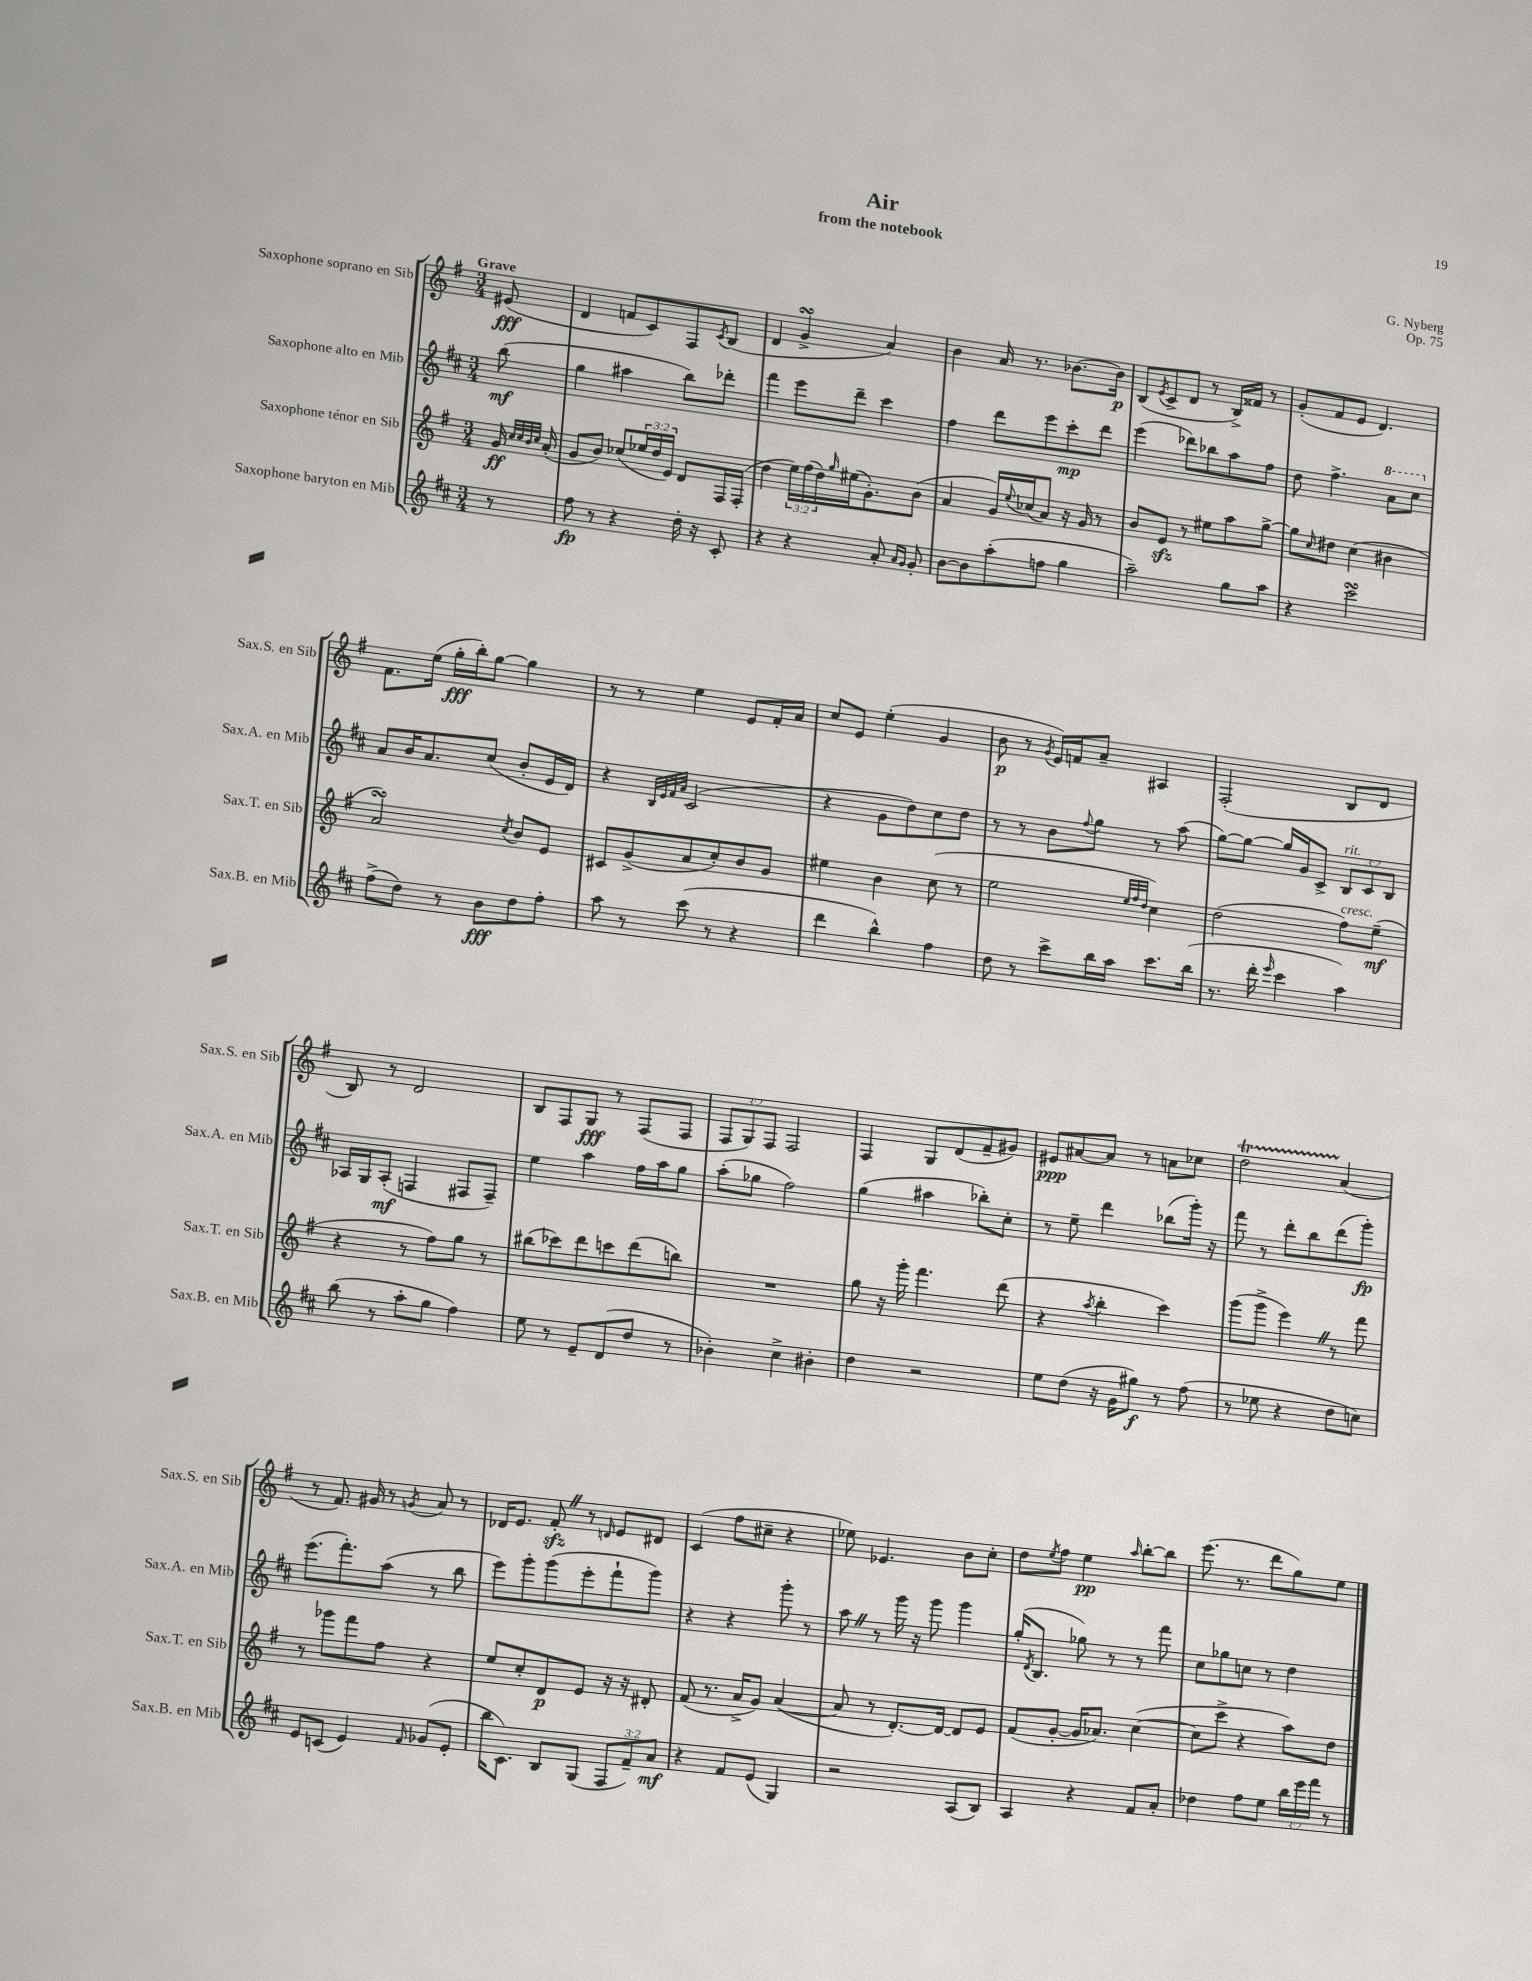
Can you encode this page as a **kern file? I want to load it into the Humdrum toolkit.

**kern	**kern	**kern	**kern
*staff4	*staff3	*staff2	*staff1
*clefG2	*clefG2	*clefG2	*clefG2
*k[f#c#]	*k[f#]	*k[f#c#]	*k[f#]
*M3/4	*M3/4	*M3/4	*M3/4
8r	16g/	(8bb\	(8e#/
.	32qqcc/LLL	.	.
.	32qqcc/	.	.
.	32qqb/	.	.
.	32qqcc/JJJ	.	.
.	(16a'/	.	.
=	=	=	=
8ff#\	8g/L	4gg\	4d/
8r	8b/J)	.	.
4r	(8cc-/L	4aa#\	8f/L
.	24ee-/L	.	8c/)
.	24dd/	.	.
.	24e/JJ)	.	.
16dd'\	8d/L	8bb\L)	8F#/
16r	.	.	.
.	.	.	8qc/
8c#'/	16F#/L	8ddd-'\J	(8B/J
.	(16F#'/JJ	.	.
=	=	=	=
4r	4dd\	4fff#\	4d/
4r	24ee\LL)	8eee\L	4g^/
.	(24ff#\	.	.
.	24dd\)	.	.
.	16qqgg/	.	.
.	(16ee#\J	8ddd~\J	.
.	8.g'\)	.	.
8a'/	.	4ccc#\	4a/)
16qqa/LL	.	.	.
16qqg/JJ	.	.	.
8g'/	(8b\J	.	.
=	=	=	=
[8b\L	4a/	4ff#\	4b\
8b\]	.	.	.
(8aa'\	16g/LL)	8ddd\L	16a/
.	8qqee/	.	.
.	(16cc-/J	.	8.r
8ff\J	8a/J)	8eee\	.
4gg\	16r	8ccc#'\	[8.b-\L
.	16g/	.	.
.	8r	8ddd\J	.
.	.	.	16b-\]Jk
=	=	=	=
2aa~\)	8b/L	(4eee\	(8B/L
.	.	.	8qe/
.	8e/J	.	8c^/
.	8r	8ddd-\L)	8d/J
.	8ee#\L	8bb-\	8r
8gg\L	8aa\	8aa\	16B^/LL)
.	.	.	16f##/JJ
8aa\J	[8gg^\J	8ff#\J	8r
=	=	=	=
4r	8gg\]L	8dd\	(8g'/L
.	16qqcc/	.	.
.	8dd#\J	4.ff#^\	8f#/
2ccc#\	(4cc\	.	8e/J
.	.	.	4.d/)
.	4b#\	8aa\L	.
.	.	8ccc#\J	.
=	=	=	=
(8ff#^\L	2a/)	8a/L	8.f#\L
8dd\J)	.	16b/K	.
.	.	8.a/	(16ee\Jk
8r	.	.	16gg'\LL
.	.	.	16bb'\J)
8b\L	.	(8cc#/J	[8gg\J
.	8qcc/	.	.
8dd\	8b/L	8b'/L	4gg\]
8ff#'\J	8e/J	16e/L	.
.	.	16d/JJ)	.
=	=	=	=
8aa\	8c#/L	4r	8r
8r	(8g^/	.	8r
.	.	32qqB/LLL	.
.	.	32qqe/	.
.	.	32qqf#/	.
.	.	32qqa/JJJ	.
(8ccc#\	8a/	(2c#/	4ee\
8r	8cc'/)	.	.
4r	8b/	.	8e/L
.	8g/J	.	16f#'/L
.	.	.	16a/JJ
=	=	=	=
4ddd\	4ee#\	4r	8cc/L
.	.	.	8e/J
4bb^^\)	4b\	8g\L	(4ee'\
.	.	8dd\)	.
4ff#\	(8cc\	8cc#\	4g/
.	8r	8dd\J	.
=	=	=	=
8dd\	2ee\	8r	8b\
8r	.	8r	8r
.	.	.	8qg/
8ccc#^\L	.	8b\L	16e/LL)
.	.	.	16f/J
.	.	8qqff#/	.
16bb\L	.	8gg\J	8a~/J
16aa\JJ	.	.	.
.	32qqee/LLL	.	.
.	32qqff#/	.	.
.	32qqdd/JJJ	.	.
8.ccc#\L	4cc\)	8r	4A#/
.	.	(8aa\	.
(16bb\Jk	.	.	.
=	=	=	=
8.r	(2dd\	[8gg\L)	(2F#'/
.	.	8gg\_J	.
16ddd'\	.	.	.
16qqeee/	.	.	.
4ccc#\	.	16gg/]LL	.
.	.	16g/J	.
.	.	8c#^/J	.
4aa\)	8ff#\L)	12B/L	8B/L
.	.	12c#/	.
.	(8ee~\J	.	8d/J
.	.	12B/J	.
=	=	=	=
(8bb\	4r	16A-/LL	8B/)
.	.	16G/J	.
8r	.	(8A-'/J	8r
8aa'\L	8r	4F/	2d/
8gg\J	8ff#\L)	.	.
4ff#\)	8gg\J	8F#/L	.
.	8r	8F#~/J)	.
=	=	=	=
8ee\	(8bb#\L	4ee\	8B/L
8r	8ccc-\)	.	8F#/
8e~/L	8ddd\	4aa\	8G/J
(8d/	8ccc\	.	8r
8dd/J	(8ddd\	16ff#\LL	(8F#/L
.	.	16aa\J	.
8r	8bb\J)	8gg\J	8F#/J
=	=	=	=
4b-'\)	2.r	(8aa'\L	12F#/L
.	.	.	12G/)
.	.	8gg-\J	.
.	.	.	12F#/J
4cc#^\	.	2ff#\)	2F#/
4b#'\	.	.	.
=	=	=	=
4dd\	8gg\	(4gg\	4F#/
.	16r	.	.
.	16ggg'\	.	.
2r	4.fff#\	4aa#\	8G/L
.	.	.	(8d/
.	.	8bb-'\L)	8f#~/
.	(8ddd\	8cc#'\J	8g#/J)
=	=	=	=
8ee\L	4r	8r	8e#/L
(8dd\J	.	8ee~\	[8a#/
.	8qaa/	.	.
16r	4bb'\	4ddd\	8a#/]J
16g\LK	.	.	.
8gg#\J)	.	.	8r
8r	4ccc\)	(8bb-\L	8a\L
(8ff#\	.	16ggg'\Jk)	8cc-\J
.	.	16r	.
=	=	=	=
8r	(8ggg\L	8fff#\	2dd\
8ee-\	8ggg^\J	8r	.
4r	4eee\)	8ddd'\L	.
.	.	8bb\	.
8dd\L	8r	(8ddd\	(4a/
8cc\J)	8fff#\	8ggg'\J)	.
=	=	=	=
8e/L	8r	(8.eee\L	8r
(8c/J	8ggg-\L	.	8.f#/)
.	.	8.fff#'\)	.
4e/)	8fff#\	.	.
.	.	.	16g#/
.	8ff#\J	(8aa\J	8r
16qqf#/	.	.	8qg/
(8g-/L	4r	8r	8a/
8e'/J	.	8bb\	8r
=	=	=	=
16bb\LK	8ee/L	8eee\L)	16d-/LK
8.c#\J)	.	.	8.e/J
.	8cc'/	8ggg'\	.
8B/L	8d/	(8ggg\	8f#'/
(8G/J	8e/J	8eee'\	8r
.	.	.	16qqd/
12F#/L	16r	8fff#`\	8e/L
.	16r	.	.
12f#~/)	.	.	.
.	8d#'/	8ggg\J)	8d#/J
12a/J	.	.	.
=	=	=	=
4r	(8f#/	4r	(4c/
.	8.r	.	.
8f#/L	.	4r	8ff#\L
.	16a^/LK	.	.
(8e/J	8g/J)	.	8cc#~\J
4G/)	([4a/	8ggg'\	4r
.	.	8r	.
=	=	=	=
2r	8a/]	8aa\	8ee-\)
.	8r	8r	4.e-/
.	[8.d'/L)	16ggg\	.
.	.	16r	.
.	.	8ggg\	.
.	16d/_Jk	.	.
(8A/L	8d/]L	4ggg\	8b\L
8B/J)	8e/J	.	8cc'\J
=	=	=	=
4A/	(8f#/L	(16gg'/LK	8dd\L
.	.	8qd/	.
.	.	8.B/J	.
.	.	.	8qee/
.	[8g'/J	.	8ff#\J
4r	16g/]LK	8gg-\)	4ee\
.	8.a-/J)	.	.
.	.	8r	.
.	.	.	16qqaa/
8f#/L	([4cc\	8r	[8bb'\L
8a'/J	.	8fff#\	8bb\]J
=	=	=	=
4dd-\	8cc\]L	8cc#\L	(8.eee\
.	8ccc^\J	8gg-\	.
.	.	.	8.r
8ff#\L	4r	8cc\J	.
8ee\J	.	8r	8ddd\L
24bb\LL	8aa\L)	4dd\	8gg\)
24eee\	.	.	.
24fff#\JJ	.	.	.
8r	8dd\J	.	8ee\J
==	==	==	==
*-	*-	*-	*-
